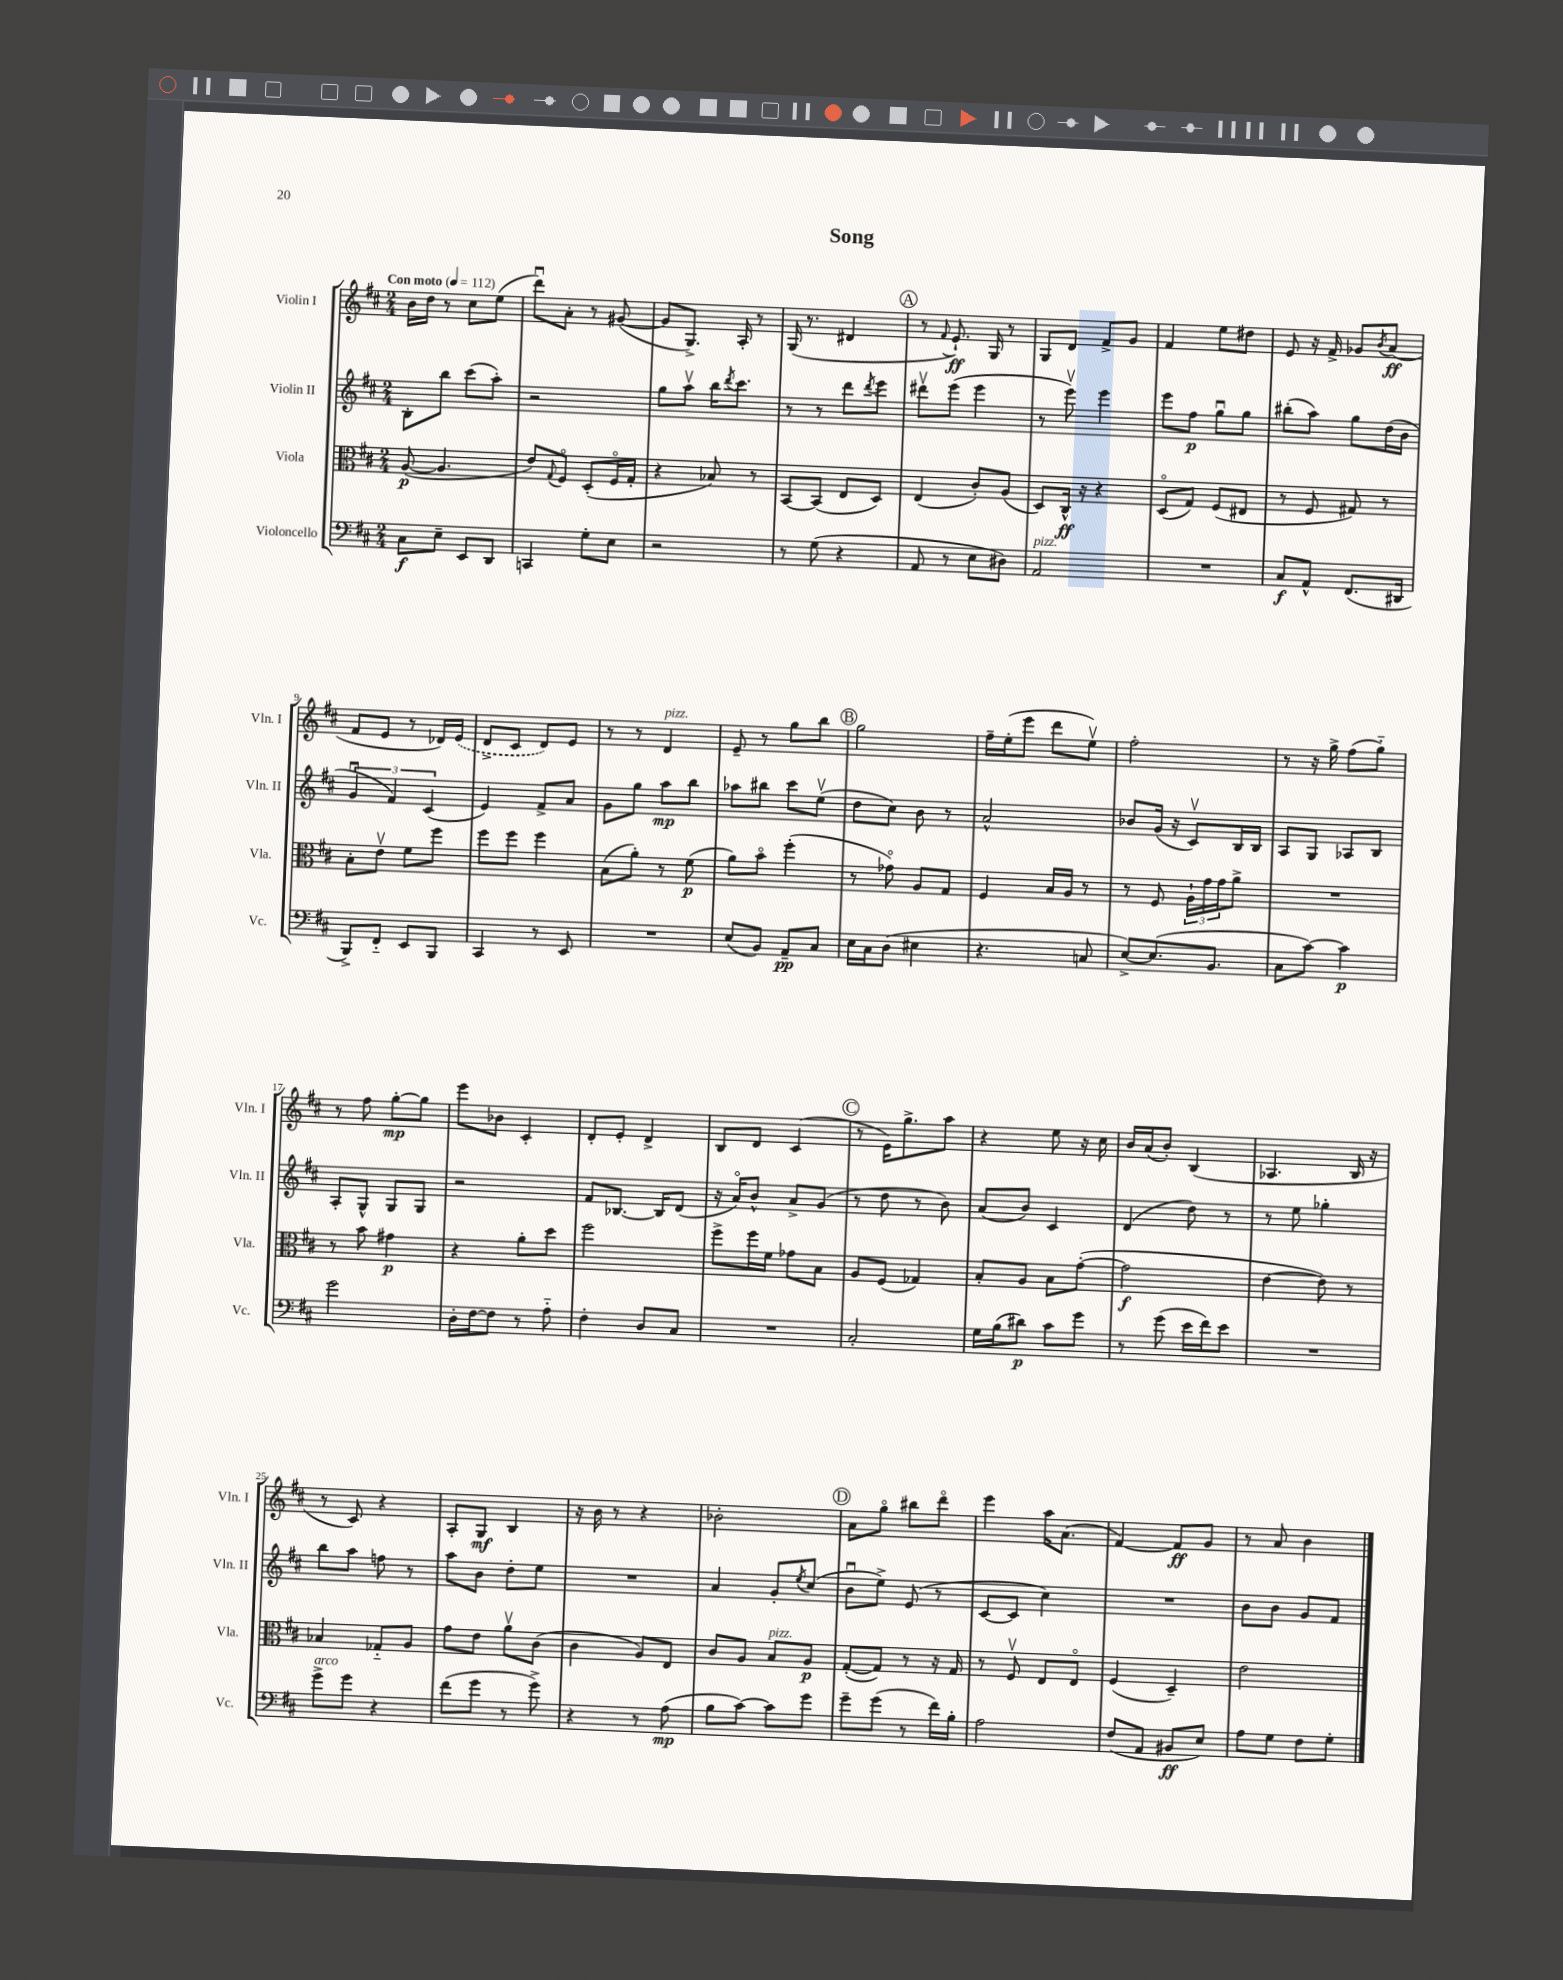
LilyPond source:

\header { title = "Song" }
<<
\new StaffGroup <<
\new Staff = "s0" \with { instrumentName = "Violin I" shortInstrumentName = "Vln. I" } {
    \clef treble \key d \major \numericTimeSignature \time 2/4 \tempo "Con moto" 4 = 112
    b'16 d''16 r8 cis''8 e''8( |
    d'''8\downbow) a'8-. r8 gis'8~( |
    gis'8 g8.->) a16-. r8 |
    g16( r8. dis'4 |
    \mark \markup { \circle "A" } r8 \appoggiatura { fis'8 } e'8.-!\ff) g16 r8 |
    g8 d'8 fis'8-> g'8 |
    fis'4 e''8 dis''8 |
    e'8 r16 fis'16-> ges'8 \acciaccatura { b'8 } a'8\ff( |
    fis'8 e'8 r8 des'16) \once \slurDashed e'16( |
    d'8-> cis'8 d'8) e'8 |
    r8 r8 d'4^\markup { \italic "pizz." } |
    e'8-- r8 g''8 b''8 |
    \mark \markup { \circle "B" } g''2 |
    fis''16-- e''16-.( e'''8 d'''8 e''8\upbow) |
    fis''2-. |
    r8 r16 g''16-> fis''8( g''8-_) |
    r8 fis''8 g''8~-.\mp g''8 |
    e'''8 bes'8 cis'4-. |
    d'8-. e'8-. d'4-> |
    b8 d'8 cis'4( |
    \mark \markup { \circle "C" } r8 e'16) g''8.-> a''8 |
    r4 e''8 r16 cis''16 |
    b'16 a'16( b'8-.) b4( |
    aes4. b16 r16 |
    r8 cis'8) r4 |
    a8-. g8\mf b4 |
    r16 b'16 r8 r4 |
    bes'2-. |
    \mark \markup { \circle "D" } a'8 g''8\flageolet bis''8 d'''8\flageolet |
    e'''4 a''16 a'8.( |
    fis'4~) fis'8\ff g'8 |
    r8 a'8 b'4 \bar "|." |
}
\new Staff = "s1" \with { instrumentName = "Violin II" shortInstrumentName = "Vln. II" } {
    \clef treble \key d \major \numericTimeSignature \time 2/4
    b8-. b''8 cis'''8( a''8-.) |
    r2 |
    g''8 a''8\upbow b''16 \acciaccatura { d'''8 } cis'''8. |
    r8 r8 d'''8 \acciaccatura { d'''8 } e'''8 |
    \mark \markup { \circle "A" } dis'''8\upbow e'''8( e'''4 |
    r8 e'''8\upbow) e'''4 |
    e'''8 fis''8\p g''8\downbow g''8 |
    bis''8-.( a''8) g''8 d''16( b'16 |
    \tuplet 3/2 { g'4\downbow fis'4) cis'4( } |
    e'4) fis'8-> a'8 |
    g'8 g''8 a''8\mp b''8 |
    aes''8 bis''8 cis'''8 e''8\upbow( |
    \mark \markup { \circle "B" } d''8 cis''8) b'8 r8 |
    a'2-^ |
    bes'8 g'16( r16 cis'8\upbow) b16 b16 |
    a8 g8 aes8 b8 |
    a8-. g8-^ g8 g8 |
    r2 |
    fis'8 bes8.~ bes16 d'8( |
    r16 a'16\flageolet) b'8-^ a'8-> g'8( |
    \mark \markup { \circle "C" } r8 d''8 r8 b'8) |
    a'8( b'8) cis'4 |
    d'4( d''8) r8 |
    r8 e''8 ges''4-. |
    b''8 a''8 f''8 r8 |
    a''8 b'8 d''8-. e''8 |
    R2 |
    a'4 g'8-. \acciaccatura { e''8 } cis''8( |
    \mark \markup { \circle "D" } b'8\downbow e''8->) e'8( r8 |
    cis'8~ cis'8 cis''4) |
    R2 |
    b'8 b'8 g'8 fis'8 \bar "|." |
}
\new Staff = "s2" \with { instrumentName = "Viola" shortInstrumentName = "Vla." } {
    \clef alto \key d \major \numericTimeSignature \time 2/4
    a8~\p( a4. |
    e'8) \appoggiatura { g8 } fis8\flageolet d8-.( fis16\flageolet g16-. |
    r4 bes8) r8 |
    b,8~ b,8( e8 d8) |
    \mark \markup { \circle "A" } e4( cis'8-.) a8( |
    d8) cis16-^\ff r16 r4 |
    d8\flageolet( g8) fis8( eis8 |
    r8 fis8 gis8) r8 |
    b8-. e'8\upbow fis'8 fis''8 |
    fis''8 fis''8 fis''4 |
    b8( a'8-.) r8 fis'8\p( |
    a'8) b'8\flageolet fis''4-.( |
    \mark \markup { \circle "B" } r8 ges'8\flageolet) a8 g8 |
    fis4 b16 a16 r8 |
    r8 fis8 \tuplet 3/2 { a16-! g'16 g'16 } a'8-> |
    R2 |
    r8 b'8 gis'4\p |
    r4 a'8-. d''8 |
    fis''2 |
    fis''8-> fis''16 fis'16 ges'8 b8 |
    \mark \markup { \circle "C" } a8 fis8( ges4) |
    b8-. a8 b8 g'8~-.( |
    g'2\f |
    e'4~ e'8) r8 |
    bes4 ges8-_ a8 |
    g'8 e'8 a'8\upbow cis'8( |
    cis'4 a8) e8 |
    cis'8 a8 b8^\markup { \italic "pizz." } a8\p |
    \mark \markup { \circle "D" } g8~-.( g8) r8 r16 g16 |
    r8 fis8\upbow e8 e8\flageolet |
    fis4( d4--) |
    e'2 \bar "|." |
}
\new Staff = "s3" \with { instrumentName = "Violoncello" shortInstrumentName = "Vc." } {
    \clef bass \key d \major \numericTimeSignature \time 2/4
    cis8\f e8-- e,8 d,8 |
    c,4 g8-. e8 |
    r2 |
    r8 g8( r4 |
    \mark \markup { \circle "A" } a,8 r8 e8 dis8) |
    a,2^\markup { \italic "pizz." } |
    R2 |
    cis8\f a,8-^ fis,8.( dis,16 |
    b,,8->) fis,8-_ e,8 b,,8 |
    cis,4 r8 e,8 |
    R2 |
    e8( b,8) a,8--\pp cis8 |
    \mark \markup { \circle "B" } e16 cis16 d8( eis4 |
    r4. c8 |
    e8~->) e8.( b,8. |
    cis8 cis'8~) cis'4\p |
    g'2 |
    d16-. fis16~ fis8 r8 a8-_ |
    fis4-. d8 cis8 |
    R2 |
    \mark \markup { \circle "C" } cis2-. |
    g16 b16( dis'8\p) cis'8 g'8 |
    r8 g'8( e'16 fis'16) e'8 |
    R2 |
    g'8->^\markup { \italic "arco" } g'8 r4 |
    fis'8( g'8 r8 g'8->) |
    r4 r8 a8\mp( |
    b8 cis'8~) cis'8 g'8 |
    \mark \markup { \circle "D" } g'8-- g'8( r8 fis'16) b16-. |
    a2 |
    fis8( a,8 bis,8\ff e8) |
    a8 g8 fis8 g8-. \bar "|." |
}
>>
>>
